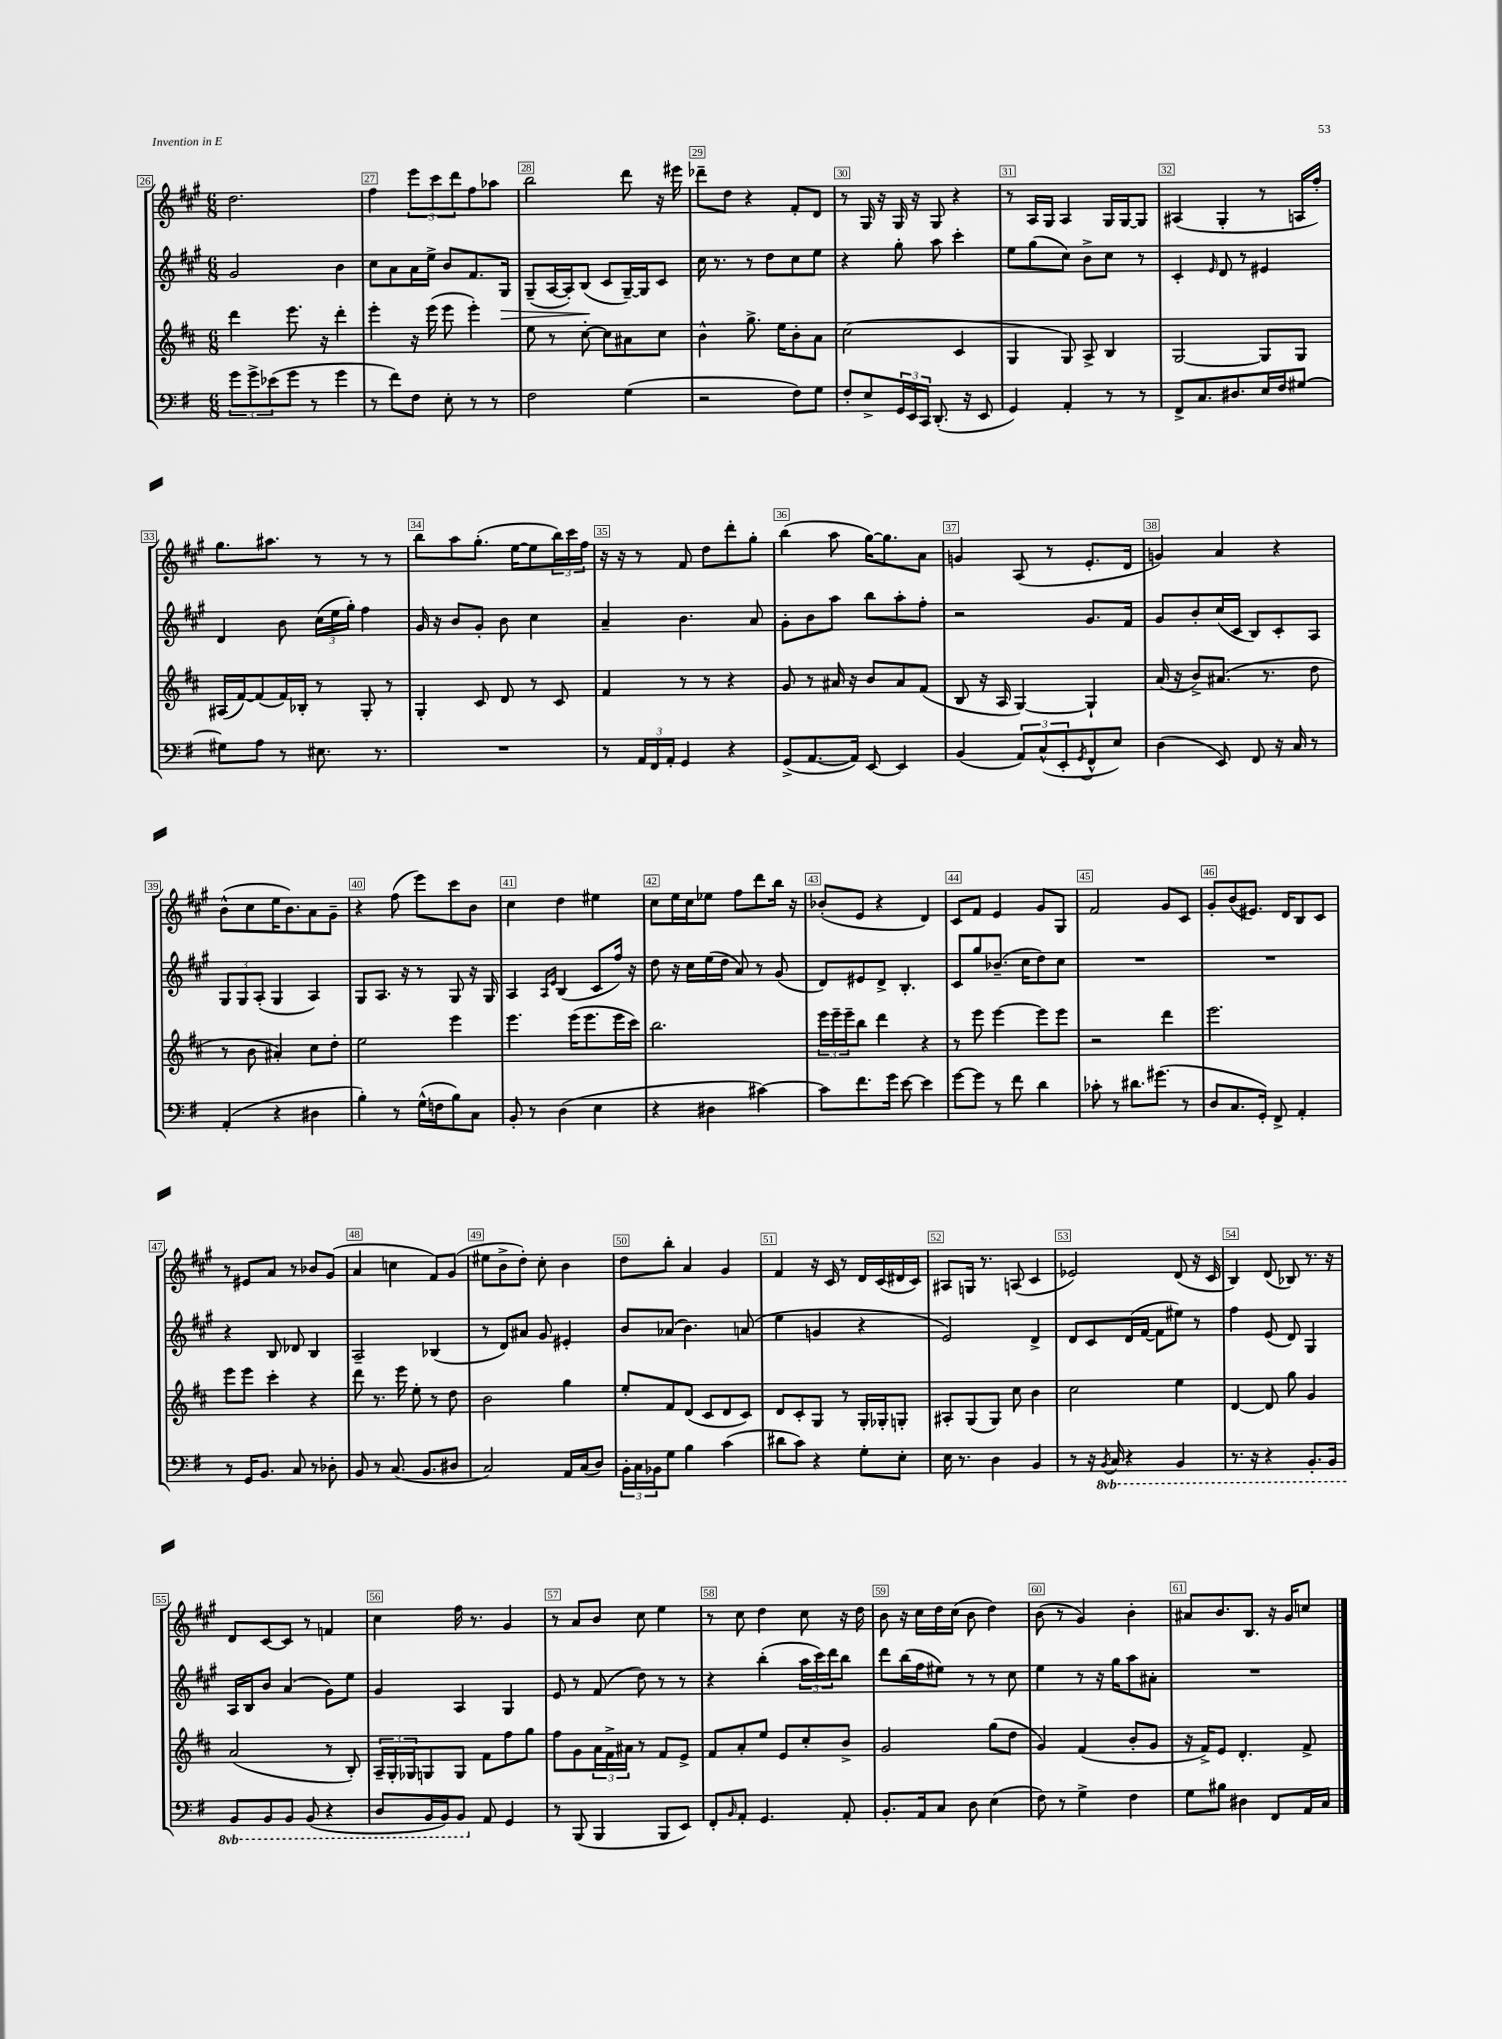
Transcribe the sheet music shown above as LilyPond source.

<<
\new StaffGroup <<
\new Staff = "s0" {
    \clef treble \key a \major \numericTimeSignature \time 6/8
    d''2. |
    fis''4 \tuplet 3/2 { e'''8 cis'''8 d'''8 } fis''8 aes''8 |
    b''2 d'''8 r16 eis'''16 |
    des'''8-- d''8 r4 fis'8-. d'8 |
    r8 gis16 r16 gis16 r16 gis8 r4 |
    r8 a16 gis16 a4 gis16 gis16~ gis8 |
    ais4( gis4-. r8 a16 fis''16-.) |
    gis''8. ais''8. r8 r8 r8 |
    b''8 a''8 gis''8.-.( e''16~ e''8 \tuplet 3/2 { b''16) cis'''16 fis''16 } |
    r16 r16 r8 fis'8 d''8 d'''8-. gis''8-. |
    b''4( a''8 gis''16~) gis''8. a'8 |
    g'4 a8( r8 e'8.-. d'16 |
    g'4) a'4 r4 |
    b'8-^( cis''8 e''16 b'8.) a'8 gis'8-- |
    r4 fis''8( e'''8) cis'''8 b'8 |
    cis''4 d''4 eis''4 |
    cis''8 e''16 cis''16 ees''8 fis''8 d'''8 b''16 r16 |
    bes'8-.( e'8 r4 d'4) |
    cis'8 fis'8 e'4 gis'8 gis8 |
    fis'2 gis'8 cis'8 |
    gis'8-. b'8( eis'8.) d'16 b8 cis'8 |
    r8 eis'8 a'8 r8 bes'8 gis'8( |
    a'4 c''4 fis'8) gis'8( |
    eis''8 b'8-> d''8-.) cis''8-. b'4 |
    d''8 b''8-. a'4 gis'4 |
    fis'4 r16 cis'16 r8 d'16 cis'16( dis'16 cis'16) |
    ais8 g16 r8. a8( cis'4 |
    ees'2) d'8( r16 cis'16 |
    b4) d'8( bes8) r8. r16 |
    d'8 cis'8~ cis'8 r8 f'4 |
    cis''4 fis''16 r8. gis'4 |
    r8 a'8 b'8 cis''8 e''4 |
    r8 cis''8 d''4 cis''8 r16 d''16 |
    b'8 r16 cis''16 d''16 cis''16( b'8 d''4) |
    b'8( r8 gis'4) b'4-. |
    ais'8 b'8. b8. r16 gis'16 c''8 \bar "|." |
}
\new Staff = "s1" {
    \clef treble \key a \major \numericTimeSignature \time 6/8
    gis'2 b'4 |
    cis''8 a'8 a'16 e''16-> b'8 fis'8. gis16\> |
    gis8--( a16~ a16-.) b8\!( cis'8 gis16~--) gis16 cis'8 |
    cis''16 r8. r8 d''8 cis''8 e''8 |
    r4 gis''8-. a''8 cis'''4-. |
    e''8 gis''8( cis''8) b'8-> cis''8 r8 |
    cis'4-. \grace { e'16 } d'8 r8 eis'4 |
    d'4 b'8 \tuplet 3/2 { cis''16( e''16 gis''16-.) } fis''4 |
    gis'16 r16 b'8 gis'8-. b'8 cis''4 |
    a'4-- b'4. a'8 |
    gis'8-. b'8 a''8 b''8 a''8-. fis''8-. |
    r2 gis'8. fis'16 |
    gis'8 b'8-. cis''16( cis'16 b8) cis'8-. a8 |
    \tuplet 3/2 { gis8 gis8 a8-.( } gis4 a4) |
    gis8 a8. r16 r8 gis8 r16 gis16 |
    a4 \grace { a16 e'16 } b4( cis'8 fis''16) r16 |
    d''8 r16 cis''16 e''16( d''16 a'8) r8 gis'8( |
    d'8) eis'8 d'8-> b4.-. |
    cis'8 gis''8 bes'8.--( cis''16 d''8) cis''8 |
    R2. |
    R2. |
    r4 b8 des'8 b4 |
    a2-- bes4( |
    r8 d'8) ais'8 gis'8 eis'4-. |
    b'8 aes'8( b'4.) a'8( |
    e''4 g'4 r4 |
    e'2) d'4-> |
    d'8 cis'8 d'16( fis'16~ fis'8 eis''8) r8 |
    fis''4 e'8( d'8) gis4 |
    a16 b16 b'8 a'4( gis'8) e''8 |
    gis'4 a4 gis4 |
    e'8 r8 fis'8( d''8) r8 r8 |
    r4 b''4-.( \tuplet 3/2 { a''16 cis'''16) d'''16 } b''8 |
    d'''8 b''16( fis''16 eis''8) r8 r8 cis''8 |
    e''4 r8 r16 gis''16 a''8 ais'8-. |
    R2. \bar "|." |
}
\new Staff = "s2" {
    \clef treble \key d \major \numericTimeSignature \time 6/8
    d'''4 e'''8. r16 d'''4-. |
    e'''4-. r16 e'''16( e'''8 e'''4-.) |
    e''8 r8 cis''8~-. cis''8 ais'8 cis''8 |
    b'4-^ g''8.-> e''16 b'8-. a'8 |
    cis''2( cis'4 |
    g4 g8) a8-> b4 |
    g2~ g8 g8 |
    ais16( fis'16~) fis'8( fis'16) bes16-. r8 g8-. r8 |
    g4-. cis'8 d'8 r8 cis'8 |
    fis'4 r8 r8 r4 |
    g'8 r8 ais'16 r16 b'8 ais'8 fis'8( |
    b8 r16 a16 g4~) g4-! |
    a'16( r16 b'8->) ais'8.( r8. d''8 |
    r8 b'8 ais'4-.) cis''8 d''8-. |
    e''2 e'''4 |
    e'''4. e'''16( e'''8. e'''16 cis'''16) |
    b''2. |
    \tuplet 3/2 { e'''16 e'''16-- e'''16-- } b''8 d'''4 r4 |
    r8 e'''8 e'''4~ e'''8 e'''8 |
    r2 d'''4 |
    e'''2. |
    e'''8 e'''8 cis'''4-. r4 |
    d'''8 r8. e'''16 e''8-. r8 d''8 |
    b'2 g''4 |
    e''8-. fis'8 d'8( cis'8 d'8 cis'8) |
    d'8 cis'8-. g8 r8 g16-. ges16-. g8-. |
    ais8-. g8( g8) cis''8 b'4 |
    cis''2 e''4 |
    d'4~ d'8 g''8 g'4 |
    a'2( r8 b8-.) |
    \tuplet 3/2 { a16-- g16-. ges16 } g8 g8 fis'8 fis''8 g''8 |
    fis''8 g'8 \tuplet 3/2 { a'16 fis'16-> ais'16 } r8 fis'8 e'8-> |
    fis'8 a'8-. e''8 e'8 cis''8-. b'8-> |
    g'2 g''8( d''8 |
    g'4) fis'4( b'8-. g'8 |
    r16 fis'16->) e'8 d'4.-. fis'8-> \bar "|." |
}
\new Staff = "s3" {
    \clef bass \key g \major \numericTimeSignature \time 6/8 \set Staff.ottavationMarkups = #ottavation-simple-ordinals
    \tuplet 3/2 { g'8 g'8-> ees'8( } g'8 r8 g'4 |
    r8 fis'8) fis8 e8-. r8 r8 |
    fis2 g4( |
    r2 fis8) g8 |
    fis8-. e8-> \tuplet 3/2 { g,16 e,16 c,16 } d,8.-.( r16 e,8 |
    g,4) a,4-. r8 r8 |
    fis,8-> c8. dis8. e16 fis16 gis8~ |
    gis8 a8 r8 eis8. r8. |
    R2. |
    r8 \tuplet 3/2 { a,16 fis,16 a,16-. } g,4 r4 |
    g,8->( a,8.~ a,16) e,8~ e,4 |
    b,4( \tuplet 3/2 { a,8) c8-^( e,8-. } \acciaccatura { g,8 } fis,8-^ e8) |
    d4( e,8) fis,8 r16 c16 r8 |
    a,4-.( r4 dis4 |
    b4-.) r8 g16-^( f16 b8) c8 |
    b,8-. r8 d4( e4 |
    r4 dis4 cis'4~) |
    cis'8 fis'8. g'16 e'8~ e'4 |
    g'8~ g'8 r8 fis'8 d'4 |
    ces'8-. r8 dis'8. gis'8.( r8 |
    d8 c8. g,16-.) fis,8-> a,4-. |
    r8 g,16 b,8. c8 r8 des8-. |
    b,8 r8 c8.( b,8. dis8 |
    c2) a,16 c16( d8) |
    \tuplet 3/2 { b,16-. c16 bes,16 } g8 b4 c'4( |
    dis'8 c'8) r4 g8-. e8-. |
    e16 r8. d4 b,4 |
    r8 r16 \ottava #-1 \acciaccatura { b,,8 } c,16 r4 b,,4 |
    r8. r16 r4 b,,8.-. b,,16 |
    b,,8 b,,8 b,,8 b,,8( r4 |
    d,8 b,,16 b,,16) b,,8 \ottava #0 a,8 g,4 |
    r8 b,,8( b,,4 b,,8 e,8) |
    fis,8-. \grace { b,16 } a,8-. g,4. a,8-. |
    b,8.-. a,16 c8 d8 e4( |
    fis8) r8 g4-> fis4 |
    g8 bis8 dis4 fis,8 a,16 c16 \bar "|." |
}
>>
>>
\layout { \context { \Score currentBarNumber = #26 \override BarNumber.break-visibility = ##(#f #t #t) barNumberVisibility = #all-bar-numbers-visible \override BarNumber.stencil = #(make-stencil-boxer 0.1 0.3 ly:text-interface::print) } }
